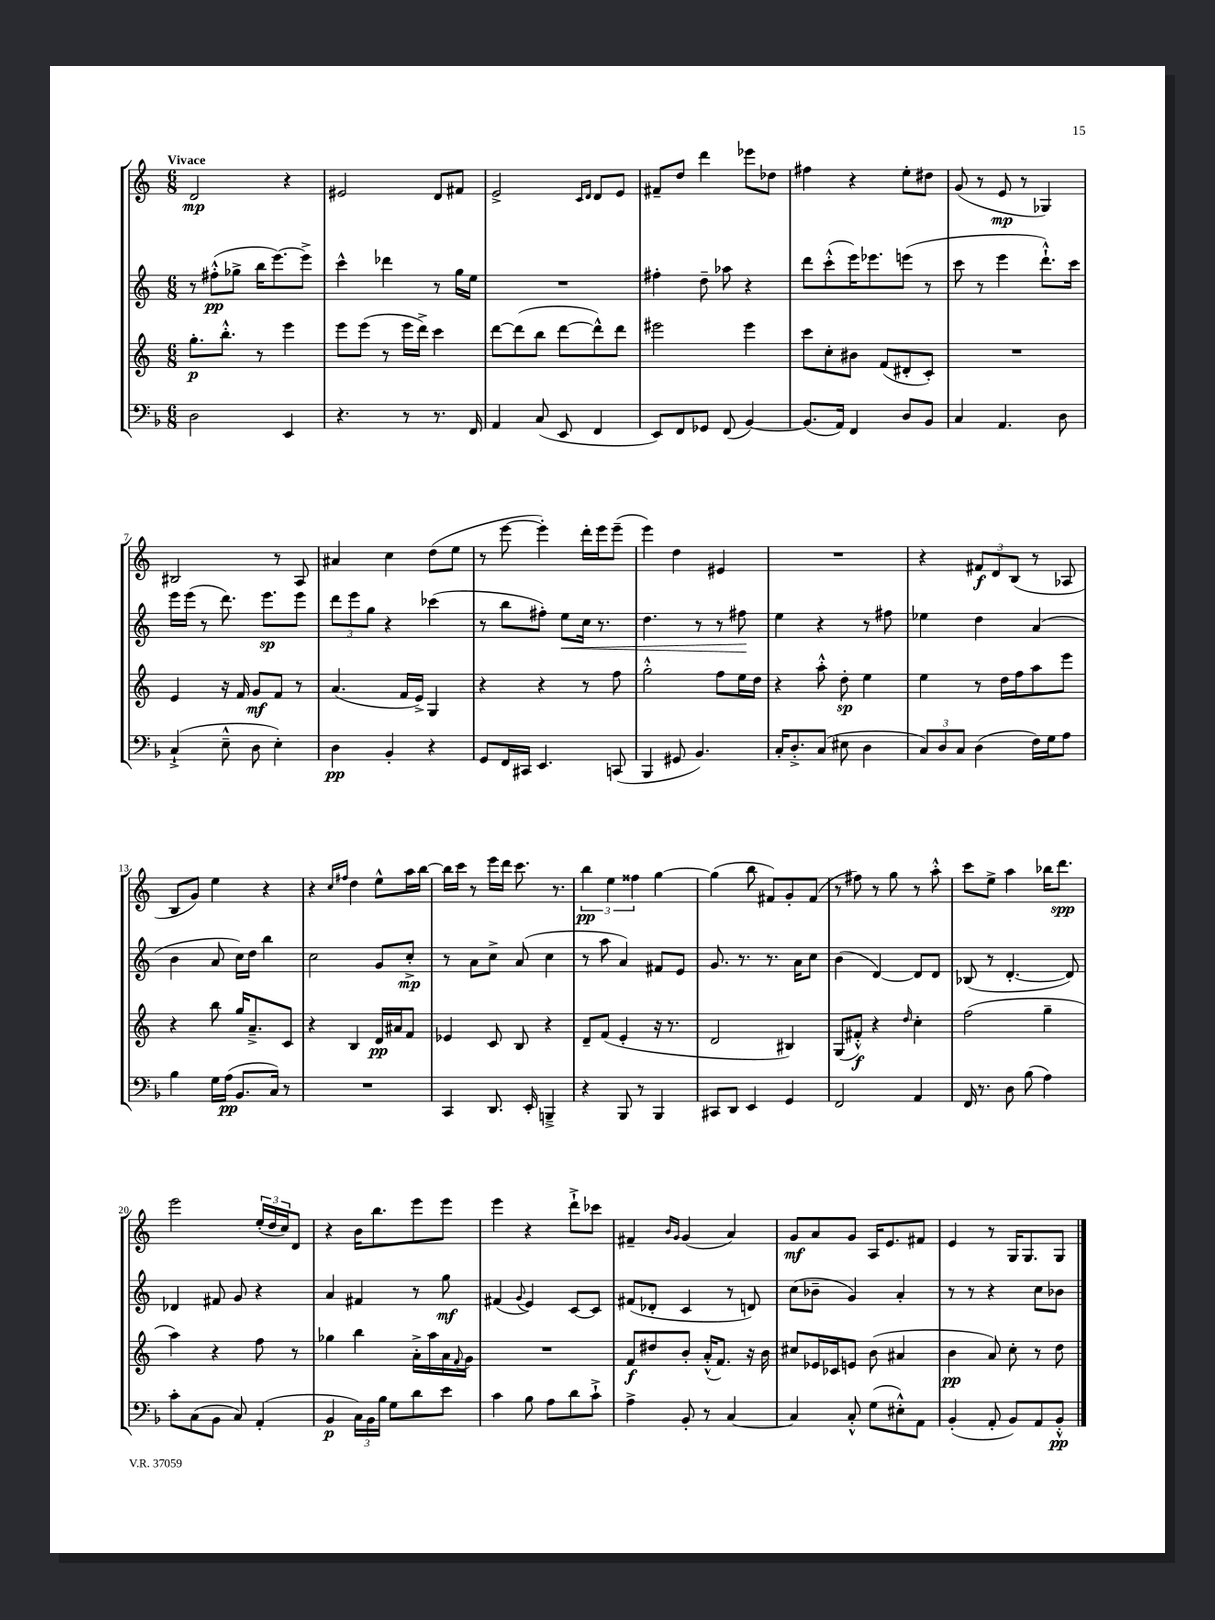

**kern	**kern	**kern	**kern
*staff4	*staff3	*staff2	*staff1
*clefF4	*clefG2	*clefG2	*clefG2
*k[b-]	*k[]	*k[]	*k[]
*M6/8	*M6/8	*M6/8	*M6/8
2D	8.gg'	8r	2d
.	.	(8ff#'^^	.
.	8.bb'^^	.	.
.	.	8gg-^	.
.	8r	16bb	.
.	.	[8.eee)	.
4EE	4eee	.	4r
.	.	8eee^]	.
=	=	=	=
4.r	8eee	4ccc^^	2e#
.	(8eee	.	.
.	8r	4ddd-	.
8r	16eee	.	.
.	16ddd^)	.	.
8.r	4ccc	8r	8d
.	.	16gg	8f#
16FF	.	16ee	.
=	=	=	=
4AA	[8ddd	2.r	2e^
.	(8ddd]	.	.
(8C	8bb	.	.
8EE	[8ddd	.	.
.	.	.	16qqc
.	.	.	16qqd
4FF	8ddd^^])	.	8d
.	8ddd	.	8e
=	=	=	=
8EE)	2eee#	4ff#'	8f#~
8FF	.	.	8dd
8GG-	.	8dd~	4ddd
(8FF	.	8aa-	.
[4BB-)	4eee#	4r	8eee-
.	.	.	8dd-
=	=	=	=
(8.BB-]	8ccc	8ddd	4ff#
.	8cc'	(8ccc'^^	.
16AA)	.	.	.
4FF	8b#	16eee)	4r
.	.	8.eee-	.
.	(8f	.	.
8D	8d#'	(8eee	8ee'
8BB-	8c')	8r	8dd#
=	=	=	=
4C	2.r	8ccc	(8g
.	.	8r	8r
4.AA	.	4eee	8e
.	.	.	8r
.	.	8.ddd`^^)	4G-)
8D	.	.	.
.	.	16ccc	.
=	=	=	=
(4C`^	4e	16eee	2B#
.	.	(16eee	.
.	.	8r	.
8E~^^	16r	8.ddd)	.
.	16f	.	.
8D	8g	.	.
.	.	8.eee	.
4E')	8f	.	8r
.	8r	8eee	8A
=	=	=	=
4D	(4.a	12ddd	4a#
.	.	12eee	.
.	.	12gg	.
4BB-'	.	4r	4cc
.	16f	.	.
.	16e^)	.	.
4r	4G	(4ccc-	(8dd
.	.	.	8ee
=	=	=	=
8GG	4r	8r	8r
16FF	.	8bb	[8eee
16CC#	.	.	.
4.EE	4r	8ff#')	4eee'])
.	.	8ee	.
.	8r	16cc	16ddd'
.	.	8.r	16eee
(8CC	8ff	.	(8eee~
=	=	=	=
4BBB-	2gg'^^	4.dd	4eee)
8GG#	.	.	4dd
4.BB-)	.	8r	.
.	8ff	8r	4e#
.	16ee	8ff#	.
.	16dd	.	.
=	=	=	=
16C'	4r	4ee	2.r
8.D'^	.	.	.
(8C	8aa'^^	4r	.
8E#	8dd'	.	.
4D	4ee	8r	.
.	.	8ff#	.
=	=	=	=
12C)	4ee	4ee-	4r
12D	.	.	.
12C	.	.	.
(4D	8r	4dd	12f#
.	.	.	12d
.	16dd	.	.
.	.	.	(12B
.	16ff	.	.
16F)	8aa	(4a	8r
16G	.	.	.
8A	8eee	.	8A-
=	=	=	=
4B-	4r	4b	8B
.	.	.	8g)
16G	8bb	8a	4ee
(16A	.	.	.
8.BB-	16gg	16cc)	.
.	8.a~^	16dd	.
.	.	4bb	4r
16C)	.	.	.
8r	8c	.	.
=	=	=	=
2.r	4r	2cc	4r
.	.	.	16qqcc
.	.	.	16qqff#
.	4B	.	4dd
.	16d	8g	8ee^^
.	16a#	.	.
.	8f	8cc'^	16aa
.	.	.	[16bb
=	=	=	=
4CC	4e-	8r	16bb]
.	.	.	16ccc
.	.	8a	8r
8.DD	8c	8cc^	16eee
.	.	.	16ddd
.	8B	(8a	8.ccc
16EE'	.	.	.
4BBB~^	4r	4cc	.
.	.	.	8.r
=	=	=	=
4r	8d~	8r	6bb
.	(8f	8aa	.
.	.	.	6ee
8BBB-	4e'	4a)	.
.	.	.	6ff##
8r	.	.	.
4BBB-	16r	8f#	[4gg
.	8.r	.	.
.	.	8e	.
=	=	=	=
8CC#	2d	8.g	(4gg]
8DD	.	.	.
.	.	8.r	.
4EE	.	.	8bb
.	.	8.r	8f#)
4GG	4B#)	.	8g'
.	.	16a	.
.	.	8cc	(8f#
=	=	=	=
2FF	(8G	(4b	8r
.	8f#'^^)	.	8ff#)
.	4r	[4d)	8r
.	.	.	8gg
.	16qqdd	.	.
4AA	4cc'	8d]	8r
.	.	8d	8aa'^^
=	=	=	=
16FF	(2ff	(8B-	8ccc
8.r	.	.	.
.	.	8r	8ee^
8D	.	[4.d'	4aa
(8B-	.	.	.
4A)	4gg~	.	16bb-
.	.	.	8.ddd
.	.	8d])	.
=	=	=	=
8c'	4aa)	4d-	2eee
(8C	.	.	.
8BB-	4r	8f#	.
8C)	.	8g	.
(4AA'	8ff	4r	(24ee'
.	.	.	24dd
.	.	.	24cc)
.	8r	.	8d
=	=	=	=
4BB-	4gg-	4a	4r
24C)	4bb	4f#	16b
24BB-	.	.	.
.	.	.	8.bb
24B-	.	.	.
8G	.	.	.
8d	16a'^	8r	8eee
.	16aa	.	.
8e	16a	8gg	8eee
.	8qqf	.	.
.	16g	.	.
=	=	=	=
4c	2.r	(4f#	4eee
.	.	8qqg	.
8B-	.	4e)	4r
8A	.	.	.
8d	.	[8c	8ddd`^
8c`^	.	8c]	8ccc-
=	=	=	=
4A^	8f	(8f#	4f#~
.	8dd#	8d-'	.
.	.	.	16qqb
.	.	.	16qqg
8BB-'	8b'	4c	(4g
8r	(16a'^^	.	.
.	8.f)	.	.
[4C	.	8r	4a)
.	16r	8d)	.
.	16b	.	.
=	=	=	=
4C]	8cc#	(8cc	8g
.	16e-	8b-~	8a
.	16c-	.	.
8C'^^	8e	4g)	8g
(8G	(8b	.	16A
.	.	.	8.e
8E#'^^)	4a#	4a'	.
8AA	.	.	8f#
=	=	=	=
(4BB-'	4b	8r	4e
.	.	8r	.
8AA'	8a)	4r	8r
8BB-)	8cc'	.	16G
.	.	.	8.G
8AA	8r	8cc	.
8BB-'^^	8dd	8b-	8G
==	==	==	==
*-	*-	*-	*-
